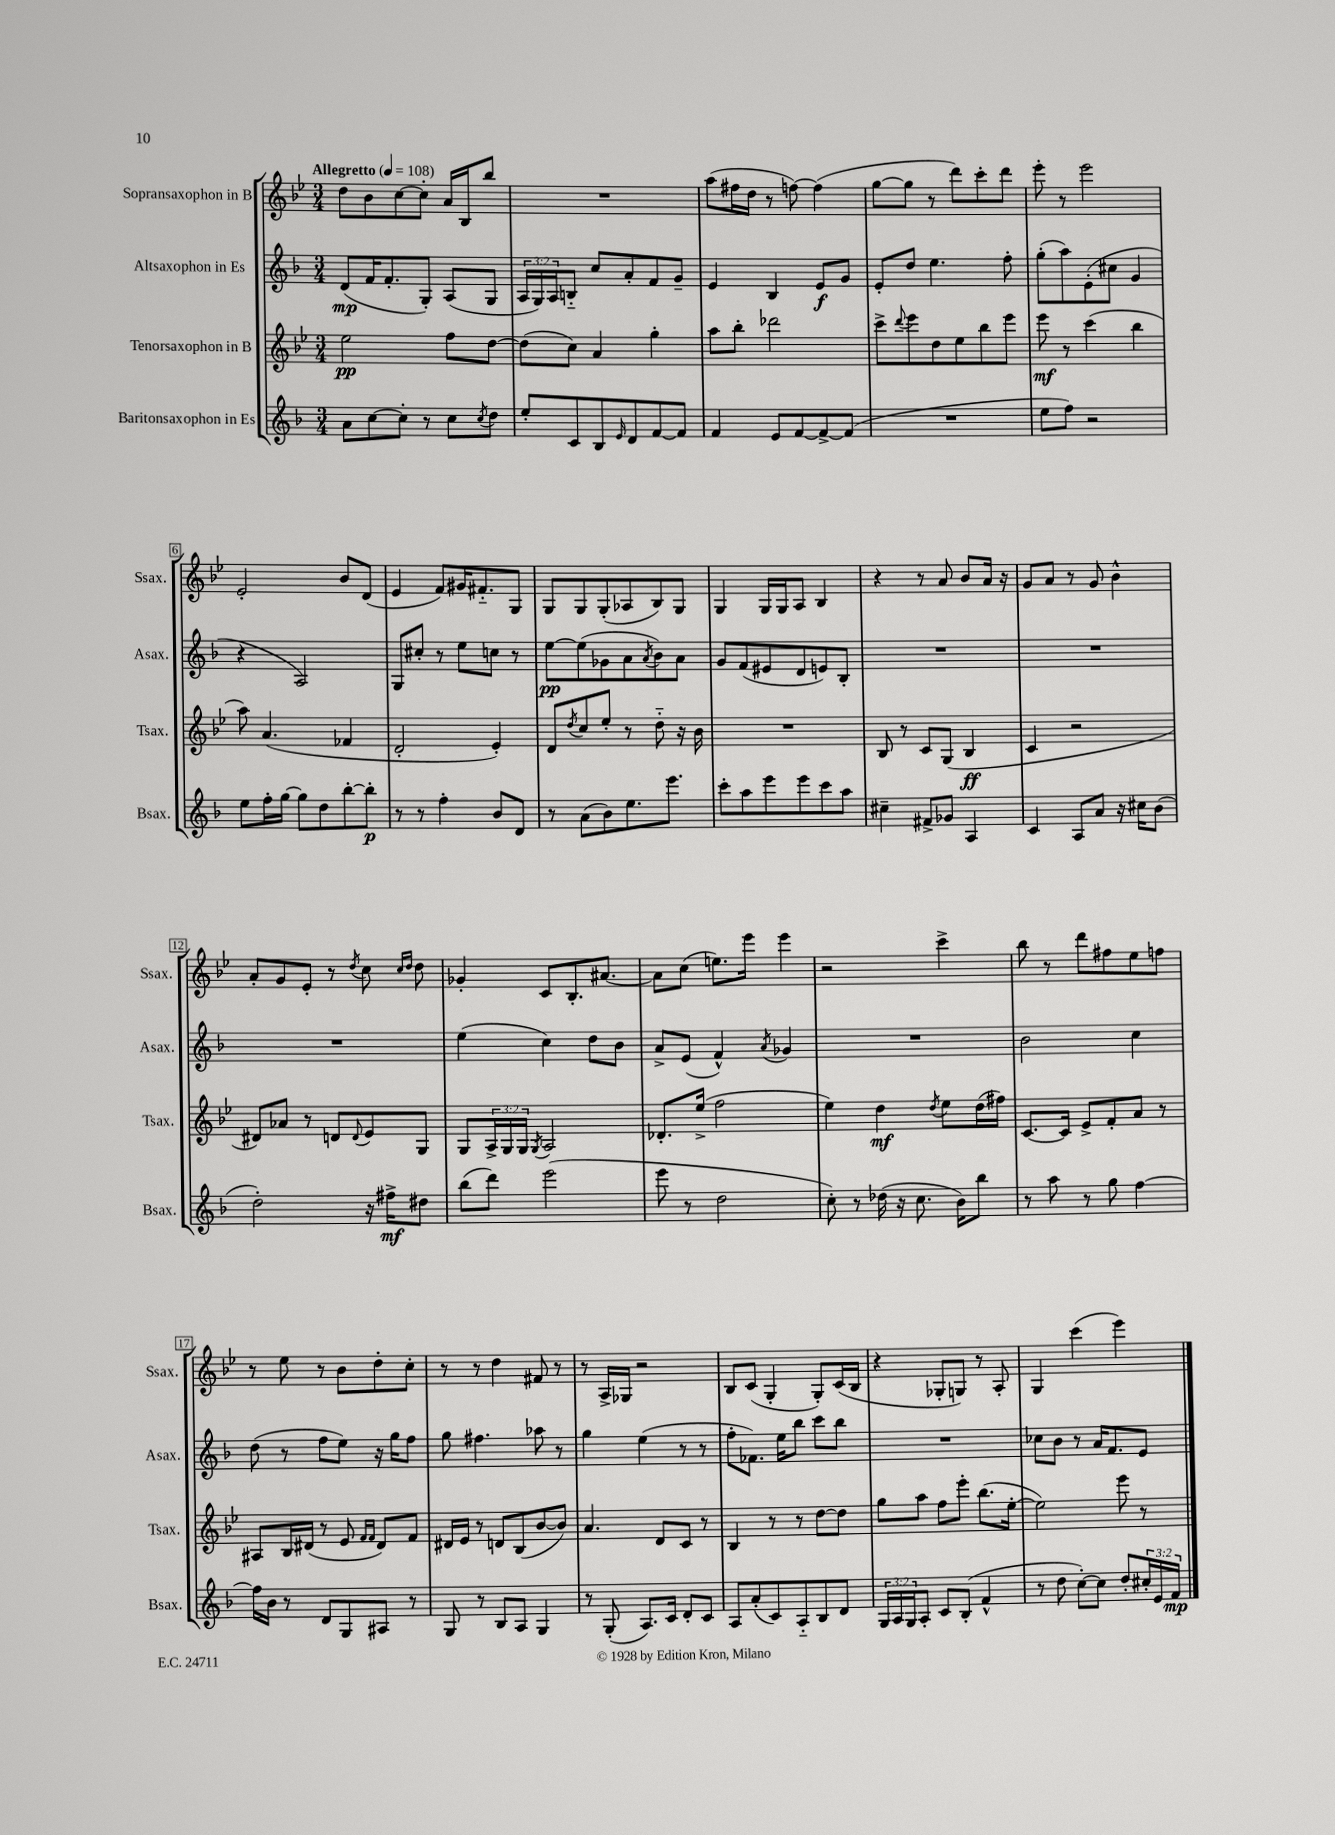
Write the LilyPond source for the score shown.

<<
\new StaffGroup <<
\new Staff = "s0" \with { instrumentName = "Sopransaxophon in B" shortInstrumentName = "Ssax." } {
    \clef treble \key bes \major \numericTimeSignature \time 3/4 \tempo "Allegretto" 4 = 108
    d''8 bes'8 c''8~ c''8-. a'16 bes16 bes''8 |
    R2. |
    a''8( fis''16 d''16 r8 f''8~) f''4( |
    g''8~ g''8 r8 d'''8) c'''8-. d'''8 |
    ees'''8-. r8 ees'''2 |
    ees'2-. bes'8 d'8( |
    ees'4 f'8) gis'16 fis'8.-_ g8 |
    g8 g8 g8-.( aes8 bes8) g8 |
    g4 g16 g16 a8 bes4 |
    r4 r8 a'8 bes'8 a'16 r16 |
    g'8 a'8 r8 g'8 bes'4-^ |
    a'8-. g'8 ees'8-. r8 \acciaccatura { d''8 } c''8 \grace { c''16 d''16 } d''8 |
    ges'4-. c'8 bes8.-. ais'8.~ |
    ais'8 c''8( e''8.) ees'''16 ees'''4 |
    r2 c'''4-> |
    bes''8 r8 d'''8 fis''8 ees''8 f''8 |
    r8 ees''8 r8 bes'8 d''8-. c''8-. |
    r8 r8 d''4 fis'8 r8 |
    r8 a16-> ges16 r2 |
    bes8 c'8( g4-. g8-.) c'16( bes16 |
    r4 ges8-. g8) r8 a8-. |
    g4 c'''4( ees'''4) \bar "|." |
}
\new Staff = "s1" \with { instrumentName = "Altsaxophon in Es" shortInstrumentName = "Asax." } {
    \clef treble \key f \major \numericTimeSignature \time 3/4 \override Staff.TupletNumber.text = #tuplet-number::calc-fraction-text
    d'8\mp( f'16 f'8.-. g8-.) a8( g8 |
    \tuplet 3/2 { a16 g16) a16 } b8-_ c''8 a'8-. f'8 g'8-- |
    e'4 bes4 e'8\f g'8 |
    e'8-. d''8 e''4. f''8-. |
    g''8-.( a''8) e'8-.( cis''8 g'4 |
    r4 a2) |
    g8 cis''8-. r8 e''8 c''8 r8 |
    e''8~\pp e''8( ges'8 a'8 \acciaccatura { a'8 } bes'8) a'8 |
    g'8 f'8( eis'8 d'8 e'8) bes8-. |
    R2. |
    R2. |
    R2. |
    e''4( c''4) d''8 bes'8 |
    a'8-> e'8( f'4-^) \acciaccatura { a'8 } ges'4 |
    R2. |
    bes'2 c''4 |
    d''8( r8 f''8 e''8) r16 g''16 f''8 |
    g''8 fis''4. aes''8 r8 |
    g''4 e''4( r8 r8 |
    f''8-. fes'8.) e''16 bes''8 c'''8 bes''8 |
    R2. |
    ces''8 bes'8 r8 a'16 f'8. e'8 \bar "|." |
}
\new Staff = "s2" \with { instrumentName = "Tenorsaxophon in B" shortInstrumentName = "Tsax." } {
    \clef treble \key bes \major \numericTimeSignature \time 3/4 \override Staff.TupletNumber.text = #tuplet-number::calc-fraction-text
    ees''2\pp f''8 d''8~ |
    d''8( c''8) a'4 g''4-. |
    a''8 bes''8-. des'''2 |
    c'''8-> \appoggiatura { d'''8 } ees'''8 d''8 ees''8 bes''8 ees'''8 |
    ees'''8\mf r8 c'''4( bes''4 |
    a''8) a'4.( fes'4 |
    d'2-. ees'4-.) |
    d'8 \acciaccatura { d''8 } c''8 ees''8-. r8 d''8-_ r16 bes'16 |
    R2. |
    bes8 r8 c'8 g8( bes4\ff |
    c'4 r2 |
    dis'8) aes'8 r8 d'8 \appoggiatura { d'8 } ees'8 g8 |
    g8 \tuplet 3/2 { a16-> g16 g16 } \acciaccatura { g8 } a2 |
    des'8.-. ees''16->( f''2 |
    ees''4) d''4\mf \acciaccatura { d''8 } ees''8 d''16( fis''16) |
    c'8.~ c'16 ees'8-> f'8-. a'8 r8 |
    ais8 bes16 dis'16( r8 ees'8 \grace { f'16 f'16 } dis'8) f'8 |
    dis'16 ees'16 r8 d'8 bes8( bes'8~ bes'8) |
    a'4. d'8 c'8 r8 |
    bes4 r8 r8 d''8~ d''8 |
    g''8 a''8 f''8 ees'''8-. bes''8.( ees''16~-. |
    ees''2) ees'''8 r8 \bar "|." |
}
\new Staff = "s3" \with { instrumentName = "Baritonsaxophon in Es" shortInstrumentName = "Bsax." } {
    \clef treble \key f \major \numericTimeSignature \time 3/4 \override Staff.TupletNumber.text = #tuplet-number::calc-fraction-text
    a'8 c''8~ c''8-. r8 c''8 \acciaccatura { c''8 } d''8 |
    e''8-. c'8 bes8 \grace { e'16 } d'8 f'8~ f'8 |
    f'4 e'8 f'8~ f'8~-> f'8( |
    R2. |
    e''8 f''8) r2 |
    e''8 f''16-. g''16~ g''8 d''8 bes''8~-. bes''8-.\p |
    r8 r8 f''4-. bes'8 d'8 |
    r8 a'8( bes'8) e''8. e'''8. |
    c'''8-. a''8 e'''8 e'''8 c'''8 a''8 |
    cis''4-- fis'8-> ges'8 a4 |
    c'4 a8 a'8 r16 cis''16 bes'8( |
    d''2-.) r16 fis''16->\mf dis''8 |
    bes''8( d'''8) e'''2( |
    e'''8 r8 d''2 |
    c''8-.) r8 des''16( r16 c''8. bes'16) bes''8 |
    r8 a''8 r8 g''8 f''4~ |
    f''16 bes'16 r8 d'8 g8 ais8 r8 |
    g8 r8 bes8 a8 g4 |
    r8 g8-.( a8.) c'16 d'8-. c'8 |
    a8 a'8-.( c'8) a8-_ bes8 d'8 |
    \tuplet 3/2 { g16 a16 g16 } a8-. c'8 bes8-.( f'4-^ |
    r8 d''8 c''8~-.) c''8 d''8-. \tuplet 3/2 { cis''16-. e'16 f'16\mp } \bar "|." |
}
>>
>>
\layout { \context { \Score \override BarNumber.stencil = #(make-stencil-boxer 0.1 0.3 ly:text-interface::print) } }
